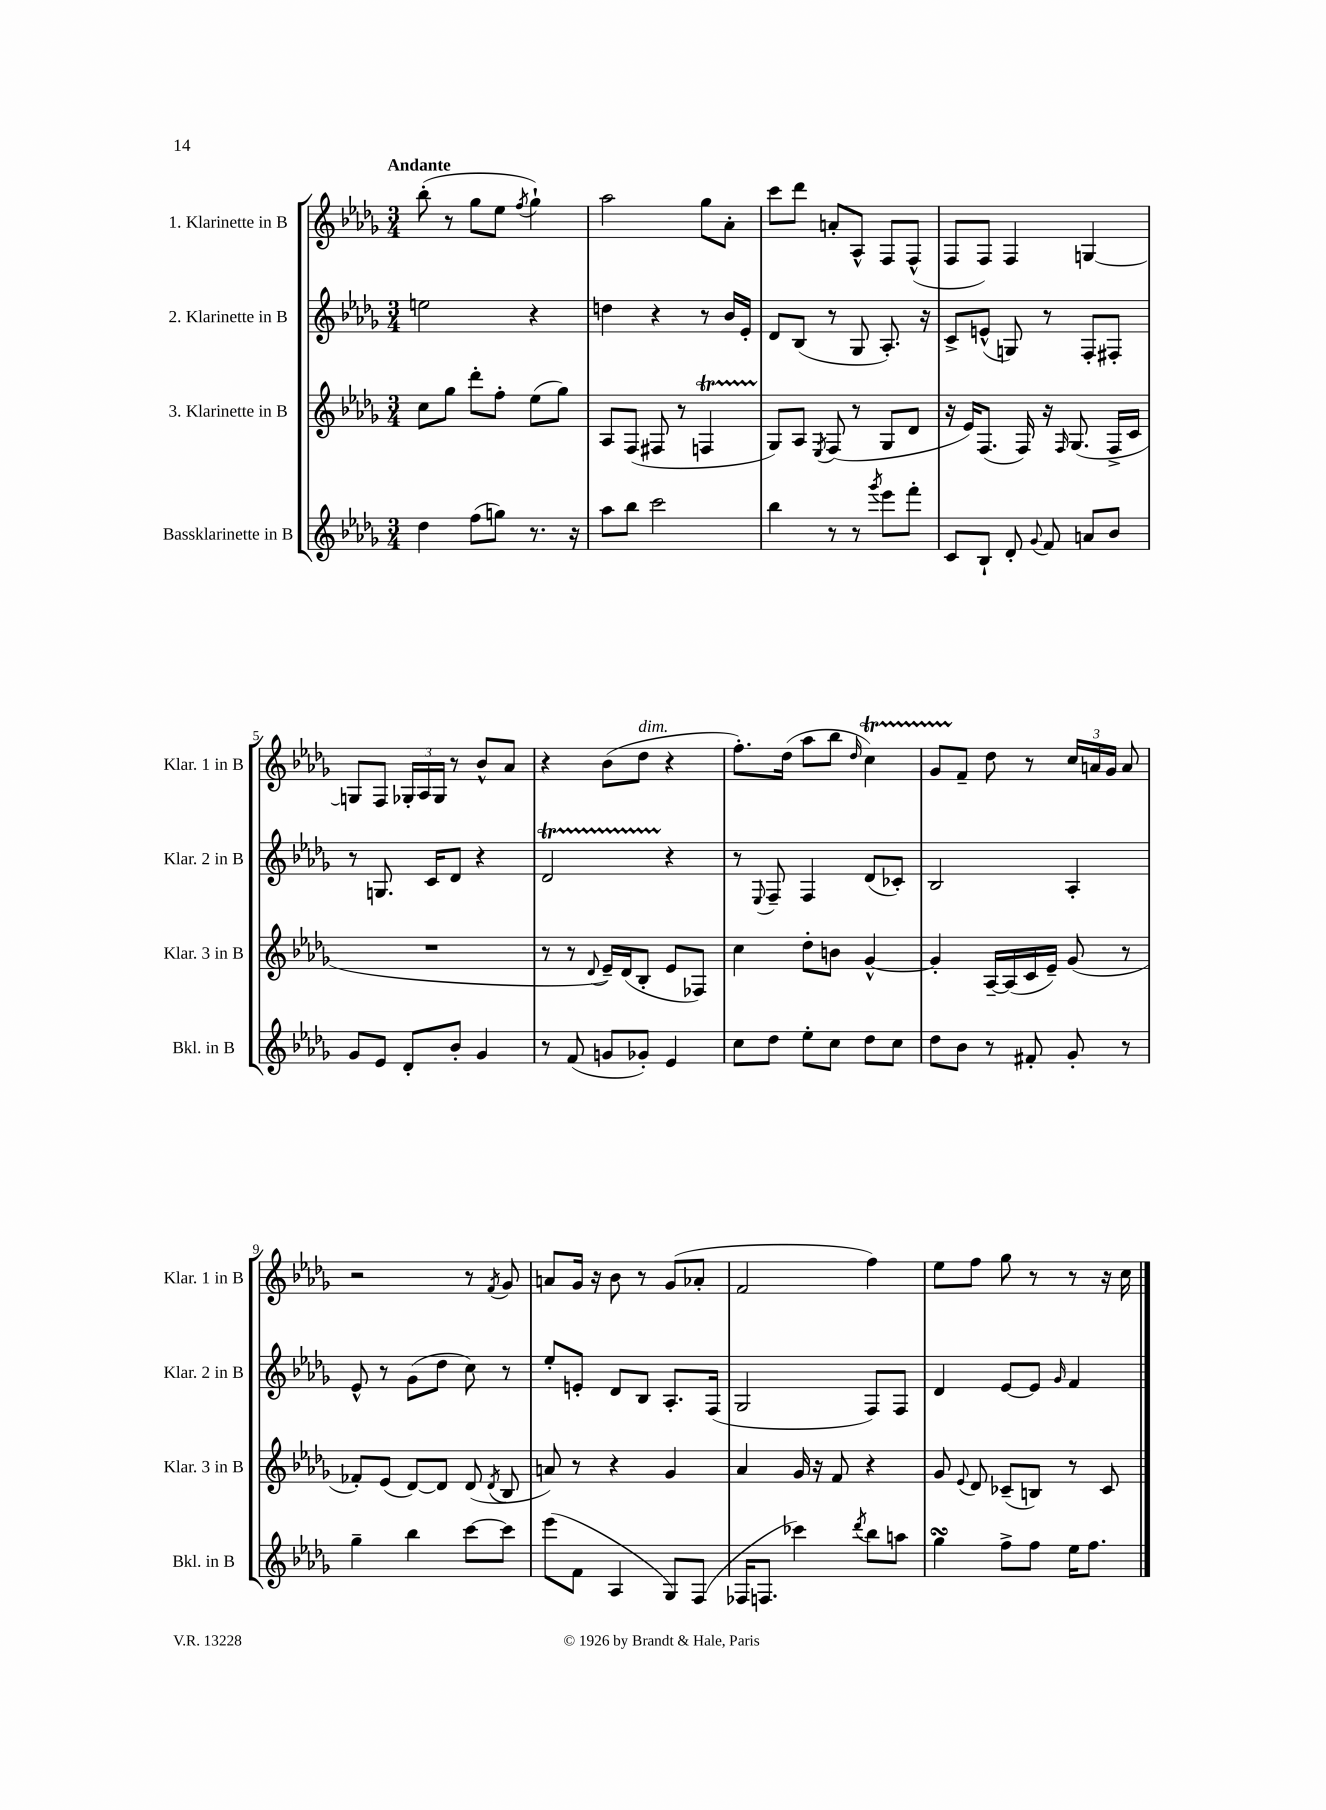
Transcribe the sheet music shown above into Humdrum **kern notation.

**kern	**kern	**kern	**kern
*part4	*part3	*part2	*part1
*staff4	*staff3	*staff2	*staff1
*I"Bassklarinette in B	*I"3. Klarinette in B	*I"2. Klarinette in B	*I"1. Klarinette in B
*I'Bkl. in B	*I'Klar. 3 in B	*I'Klar. 2 in B	*I'Klar. 1 in B
*clefG2	*clefG2	*clefG2	*clefG2
*k[b-e-a-d-g-]	*k[b-e-a-d-g-]	*k[b-e-a-d-g-]	*k[b-e-a-d-g-]
*M3/4	*M3/4	*M3/4	*M3/4
=1	=1	=1	=1
!	!	!	!LO:TX:a:B:t=Andante
4dd-\	8cc\L	2een\	(8bb-'\
.	8gg-\J	.	8r
(8ff\L	8ddd-'\L	.	8gg-\L
8ggn\J)	8ff'\J	.	8ee-\J
.	.	.	8qff/
8.r	(8ee-\L	4r	4gg-`\)
.	8gg-\J)	.	.
16r	.	.	.
=2	=2	=2	=2
8aa-\L	8A-/L	4ddn\	2aa-\
8bb-\J	(8F/J	.	.
2ccc\	8F#X/	4r	.
.	8r	.	.
.	4Fnt/	8r	8gg-\L
.	.	16b-/LL	8a-'\J
.	.	16e-'/JJ	.
=3	=3	=3	=3
4bb-\	8G-/L)	8d-/L	8ccc\L
.	8A-/J	(8B-/J	8ddd-\J
.	8qE-/	.	.
8r	(8F/	8r	8an'/L
8r	8r	8G-/	8A-^^/J
8qggg-/	.	.	.
8eee-\L	8G-/L	8.A-'/)	8F/L
8fff'\J	8d-/J	.	(8F^^/J
.	.	16r	.
=4	=4	=4	=4
8c/L	16r	8c^/L	8F/L
.	16e-/KL)	.	.
8B-`/J	(8.F/J	(8en^^/J	8F/J)
8d-'/	.	8Gn/)	4F/
.	16F/)	.	.
8qqg-/	.	.	.
8f/	16r	8r	.
.	16qqF/	.	.
.	(8.G-/	.	.
8an/L	.	8F'/L	[4Gn/
8b-/J	16F^/LL	8F#X'/J	.
.	16c/JJ	.	.
!!LO:LB:g=z
=5	=5	=5	=5
8g-/L	2.r	8r	8Gn/L]
8e-/J	.	8.Gn/	8F/J
8d-'/L	.	.	24G-X'/LL
.	.	.	24A-/
.	.	16c/KL	.
.	.	.	24G-/JJ
8b-'/J	.	8d-/J	8r
4g-/	.	4r	8b-^^/L
.	.	.	8a-/J
=6	=6	=6	=6
8r	8r	2d-T/	4r
(8f/	8r	.	.
.	8qqd-/	.	.
8gn/L	16e-~/LL)	.	(8b-\L
.	(16d-/J	.	.
!	!	!	!LO:TX:a:i:t=dim.
8g-X'/J)	8B-'/J	.	8dd-\J
4e-/	8e-/L	4r	4r
.	8F-X/J)	.	.
=7	=7	=7	=7
8cc\L	4cc\	8r	8.ff'\L)
.	.	8qqE-/	.
8dd-\J	.	8F~/	.
.	.	.	(16dd-\Jk
8ee-'\L	8dd-'\L	4F/	8aa-\L
8cc\J	8bn\J	.	8bb-\J
.	.	.	16qqdd-/
8dd-\L	[4g-^^/	(8d-/L	4cct\)
8cc\J	.	8c-X'/J)	.
=8	=8	=8	=8
8dd-\L	4g-'/]	2B-/	8g-TTT/L
8b-\J	.	.	8f~/J
8r	[16A-~/LL	.	8dd-\
.	(16A-/]	.	.
8f#X'/	16c/	.	8r
.	16e-~/JJ)	.	.
8g-'/	(8g-/	4A-'/	24cc/LL
.	.	.	24an/
.	.	.	24g-/JJ
8r	8r	.	8a/
!!LO:LB:g=z
=9	=9	=9	=9
4gg-~\	8f-X'/L)	8e-^^/	2r
.	(8e-/J	8r	.
4bb-\	[8d-/L)	(8g-\L	.
.	8d-/J]	8dd-\J	.
[8ccc\L	(8d-/	8cc\)	8r
.	8qd-/	.	8qf/
8ccc\J]	8B-/	8r	8g-/
=10	=10	=10	=10
(8eee-\L	8an/)	8ee-'/L	8an/L
8f\J	8r	8en'/J	16g-/Jk
.	.	.	16r
4A-/	4r	8d-/L	8b-\
.	.	8B-/J	8r
8G-/L)	4g-/	8.A-'/L	(8g-/L
(8F/J	.	.	8a-X'/J
.	.	(16F/Jk	.
=11	=11	=11	=11
16F-X/KL	4a-/	2G-/	2f/
8.Fn/J	.	.	.
4ccc-X\)	16g-/	.	.
.	16r	.	.
.	8f/	.	.
8qddd-/	.	.	.
8bb-\L	4r	8F/L)	4ff\)
8aan\J	.	8F/J	.
=12	=12	=12	=12
4gg-sSSs\	8g-/	4d-/	8ee-\L
.	8qqe-/	.	.
.	8d-/	.	8ff\J
8ff^\L	(8c-X~/L	[8e-/L	8gg-\
8ff\J	8Bn/J)	8e-/J]	8r
.	.	16qqg-/	.
16ee-\KL	8r	4f/	8r
8.ff\J	.	.	.
.	8c-/	.	16r
.	.	.	16cc\
==	==	==	==
*-	*-	*-	*-
